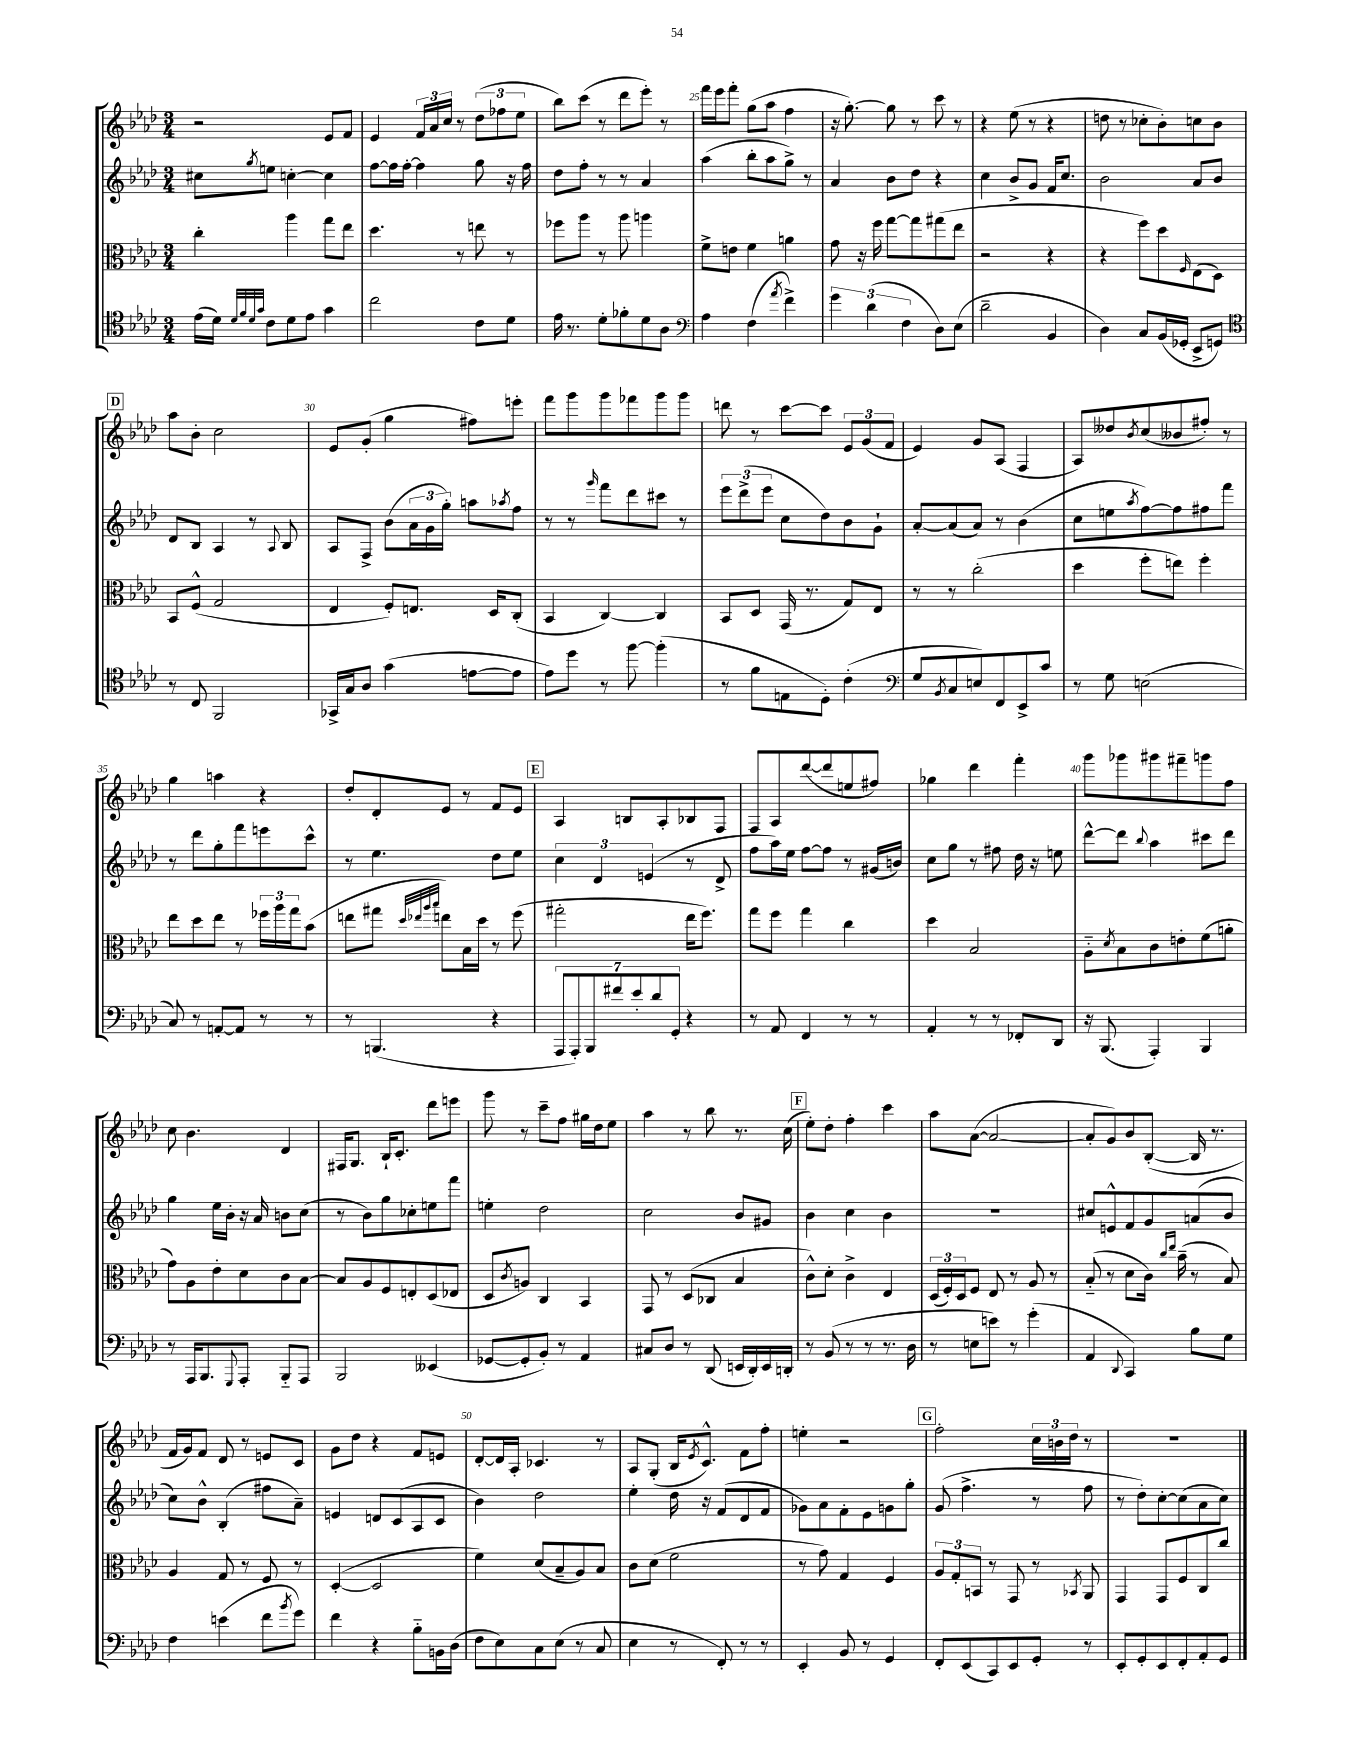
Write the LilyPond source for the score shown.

<<
\new StaffGroup <<
\new Staff = "s0" {
    \clef treble \key aes \major \numericTimeSignature \time 3/4
    r2 ees'8 f'8 |
    ees'4 \tuplet 3/2 { f'16 aes'16 c''16 } r8 \tuplet 3/2 { des''8( fes''8 ees''8 } |
    bes''8) c'''8( r8 des'''8 ees'''8-.) r8 |
    f'''16 ees'''16 f'''8-. g''8( aes''8 f''4 |
    r16 g''8.~-.) g''8 r8 c'''8 r8 |
    r4 ees''8( r8 r4 |
    d''8 r8 ces''8-. bes'8-.) c''8 bes'8 |
    \mark \markup { \box "D" } aes''8 bes'8-. c''2 |
    ees'8 g'8-.( g''4 fis''8) e'''8-. |
    f'''8 g'''8 g'''8 fes'''8 g'''8 g'''8 |
    d'''8 r8 c'''8~ c'''8 \tuplet 3/2 { ees'8 g'8( f'8 } |
    ees'4) g'8 aes8( f4 |
    aes8) deses''8 \acciaccatura { bes'8 } c''8( beses'8 fis''8-.) r8 |
    g''4 a''4 r4 |
    des''8-. des'8-. ees'8 r8 f'8 ees'8 |
    \mark \markup { \box "E" } aes4 b8 aes8-. bes8 f8 |
    f8 aes8 des'''8~( des'''8 e''8 fis''8) |
    ges''4 des'''4 f'''4-. |
    g'''8 ges'''8 gis'''8 fis'''8-- g'''8 f''8 |
    c''8 bes'4. des'4 |
    fis16 g8. bes16-! c'8.-. des'''8 e'''8 |
    g'''8 r8 c'''8-- f''8 gis''16 des''16 ees''8 |
    aes''4 r8 bes''8 r8. c''16( |
    \mark \markup { \box "F" } ees''8-.) des''8-. f''4-. c'''4 |
    aes''8 aes'8~( aes'2~ |
    aes'8-. g'8) bes'8 bes8~-.( bes16 r8. |
    f'16 g'16) f'8 des'8 r8 e'8 c'8 |
    g'8 des''8 r4 f'8 e'8 |
    des'8~-. des'16 aes16-. ces'4. r8 |
    aes8 g8-.( bes16 \acciaccatura { ees'8 } c'8.-^) f'8 f''8-. |
    e''4-. r2 |
    \mark \markup { \box "G" } f''2-. \tuplet 3/2 { c''16 b'16 des''16 } r8 |
    R2. \bar "|." |
}
\new Staff = "s1" {
    \clef treble \key aes \major \numericTimeSignature \time 3/4
    cis''8 \acciaccatura { g''8 } e''8 c''4~-. c''4 |
    f''8~ f''16 f''16~-. f''4 g''8 r16 f''16 |
    des''8 f''8-. r8 r8 aes'4 |
    aes''4( bes''8-. aes''8 g''8->) r8 |
    aes'4 bes'8 des''8 r4 |
    c''4 bes'8-> g'8 f'16 c''8. |
    bes'2 aes'8 bes'8 |
    \mark \markup { \box "D" } des'8 bes8 aes4 r8 \appoggiatura { aes8 } bes8 |
    aes8 f8-> bes'8( \tuplet 3/2 { aes'16 g'16 g''16-.) } a''8 \acciaccatura { aes''8 } f''8 |
    r8 r8 \grace { g'''16 } f'''8 des'''8 cis'''8 r8 |
    \tuplet 3/2 { ees'''8 des'''8->( ees'''8 } c''8 des''8) bes'8 g'8-! |
    aes'8~-. aes'8( aes'8) r8 bes'4( |
    c''8 e''8 \acciaccatura { aes''8 } f''8~) f''8 fis''8 f'''8 |
    r8 des'''8 g''8-. f'''8 e'''8 c'''8-^ |
    r8 ees''4. des''8 ees''8 |
    \mark \markup { \box "E" } \tuplet 3/2 { c''4 des'4 e'4( } r8 des'8-> |
    f''8 aes''16) ees''16 f''8~ f''8 r8 gis'16( b'16) |
    c''8 g''8 r8 fis''8 des''16 r16 e''8 |
    des'''8~-^ des'''8 \appoggiatura { bes''8 } aes''4 cis'''8 des'''8 |
    g''4 ees''16 bes'16-. r16 aes'16 b'8 c''8( |
    r8 bes'8) g''8 ces''8-. e''8 f'''8 |
    e''4-. des''2 |
    c''2 bes'8 gis'8 |
    \mark \markup { \box "F" } bes'4 c''4 bes'4 |
    R2. |
    cis''8 e'8-^ f'8 g'8 a'8( bes'8 |
    c''8) bes'8-^ bes4-.( fis''8 aes'8--) |
    e'4 d'8 c'8( aes8 c'8 |
    bes'4) des''2 |
    ees''4-. des''16 r16 f'8( des'8 f'8 |
    ges'8) aes'8 f'8-. ees'8 g'8 g''8-. |
    \mark \markup { \box "G" } g'8( f''4.-> r8 f''8 |
    r8 des''8-.) c''8~-. c''8( aes'8 c''8) \bar "|." |
}
\new Staff = "s2" {
    \clef alto \key aes \major \numericTimeSignature \time 3/4
    c''4-. aes''4 g''8 ees''8 |
    des''4. r8 e''8 r8 |
    fes''8 aes''8 r8 aes''8 a''4 |
    f'8-> e'8 f'4 a'4 |
    g'8 r16 f''16 g''8~ g''8 gis''8( ees''8 |
    r2 r4 |
    r4 f''8) des''8 \grace { f16 } ees8( des8) |
    \mark \markup { \box "D" } bes,8 f8-^( g2 |
    ees4 f8-.) e8. des16 c8-.( |
    bes,4 c4~) c4 |
    bes,8 des8 g,16( r8. g8) ees8 |
    r8 r8 c''2-.( |
    des''4 f''8-. e''8) f''4-. |
    ees''8 des''8 ees''8 r8 \tuplet 3/2 { fes''16 aes''16 g''16 } bes'8( |
    e''8 gis''8 \grace { des''32 ees''32 aes''32 bes''32 } e''8) bes16 des''16 r8 f''8( |
    \mark \markup { \box "E" } gis''2-. ees''16 f''8.) |
    g''8 f''8 g''4 c''4 |
    des''4 bes2 |
    aes8-_ \acciaccatura { des'8 } bes8 c'8 e'8-. f'8( a'8-. |
    g'8) aes8 ees'8-. des'8 c'8 bes8~ |
    bes8 aes8 f8 e8-. des8( ees8 |
    des8 \acciaccatura { c'8 } a8) c4 bes,4 |
    g,8 r8 des8( ces8 bes4 |
    \mark \markup { \box "F" } c'8-^) des'8-. c'4-> ees4 |
    \tuplet 3/2 { des16( f16-.) des16 } f8 ees8 r8 aes8 r8 |
    bes8-_( r8 des'8 c'16) \grace { c''16 ees''16 } bes'16--( r8 bes8) |
    aes4 g8 r8 f8 r8 |
    des4~-.( des2 |
    f'4) des'8( bes8-- aes8) bes8 |
    c'8 des'8( f'2 |
    r8 g'8) g4 f4 |
    \mark \markup { \box "G" } \tuplet 3/2 { aes8 g8-. b,8 } r8 g,8 r8 \acciaccatura { bes,8 } aes,8 |
    g,4 g,8 f8 c8 c''8 \bar "|." |
}
\new Staff = "s3" {
    \clef tenor \key aes \major \numericTimeSignature \time 3/4
    ees'16( des'16) \grace { des'32 f'32 des'32 g'32 } c'8 des'8 ees'8 g'4 |
    c''2 c'8 des'8 |
    ees'16 r8. des'8-. fes'8-. des'8 aes8 |
    \clef bass aes4 f4( \acciaccatura { aes'8 } f'4->) |
    \tuplet 3/2 { g'4 des'4( f4 } des8) ees8( |
    des'2-- bes,4 |
    des4) c8 bes,16( ges,16-. ees,8-> g,8) |
    \mark \markup { \box "D" } \clef tenor r8 c8 f,2 |
    ges,16-> g16 aes8 g'4( e'8~ e'8 |
    ees'8) des''8 r8 f''8~ f''4-.( |
    r8 f'8 e8 des8-.) c'4-.( |
    \clef bass g8 \acciaccatura { bes,8 } c8 e8) f,8 ees,8-> c'8 |
    r8 g8 e2( |
    c8) r8 a,8~-. a,8 r8 r8 |
    r8 b,,4.( r4 |
    \mark \markup { \box "E" } \tuplet 7/4 { aes,,8 aes,,8-.) bes,,8 fis'8 ees'8-. des'8 g,8-. } r4 |
    r8 aes,8 f,4 r8 r8 |
    aes,4-. r8 r8 fes,8-. des,8 |
    r16 bes,,8.( aes,,4-.) bes,,4 |
    r8 aes,,16 bes,,8. \appoggiatura { g,,8 } aes,,8-. bes,,8-_ aes,,8 |
    bes,,2 eeses,4( |
    ges,8~ ges,8-. bes,8-.) r8 aes,4 |
    cis8 des8 r8 des,8( e,16 des,16-.) e,16 d,16-. |
    \mark \markup { \box "F" } r8 bes,8( r8 r8 r8. des16 |
    r8 e8 e'8) r8 g'4-.( |
    aes,4 \appoggiatura { des,8 } c,4) bes8 g8 |
    f4 e'4( f'8 \acciaccatura { bes'8 } g'8) |
    f'4 r4 bes8-_ b,16 des16( |
    f8 ees8) c8 ees8( r8 c8 |
    ees4 r8 f,8-.) r8 r8 |
    ees,4-. bes,8 r8 g,4 |
    \mark \markup { \box "G" } f,8-. ees,8( c,8) ees,8 g,8-. r8 |
    ees,8-. g,8-. ees,8 f,8-. aes,8-. g,8 \bar "|." |
}
>>
>>
\layout { \context { \Score currentBarNumber = #22 \override BarNumber.break-visibility = ##(#f #t #t) barNumberVisibility = #(every-nth-bar-number-visible 5) } }
